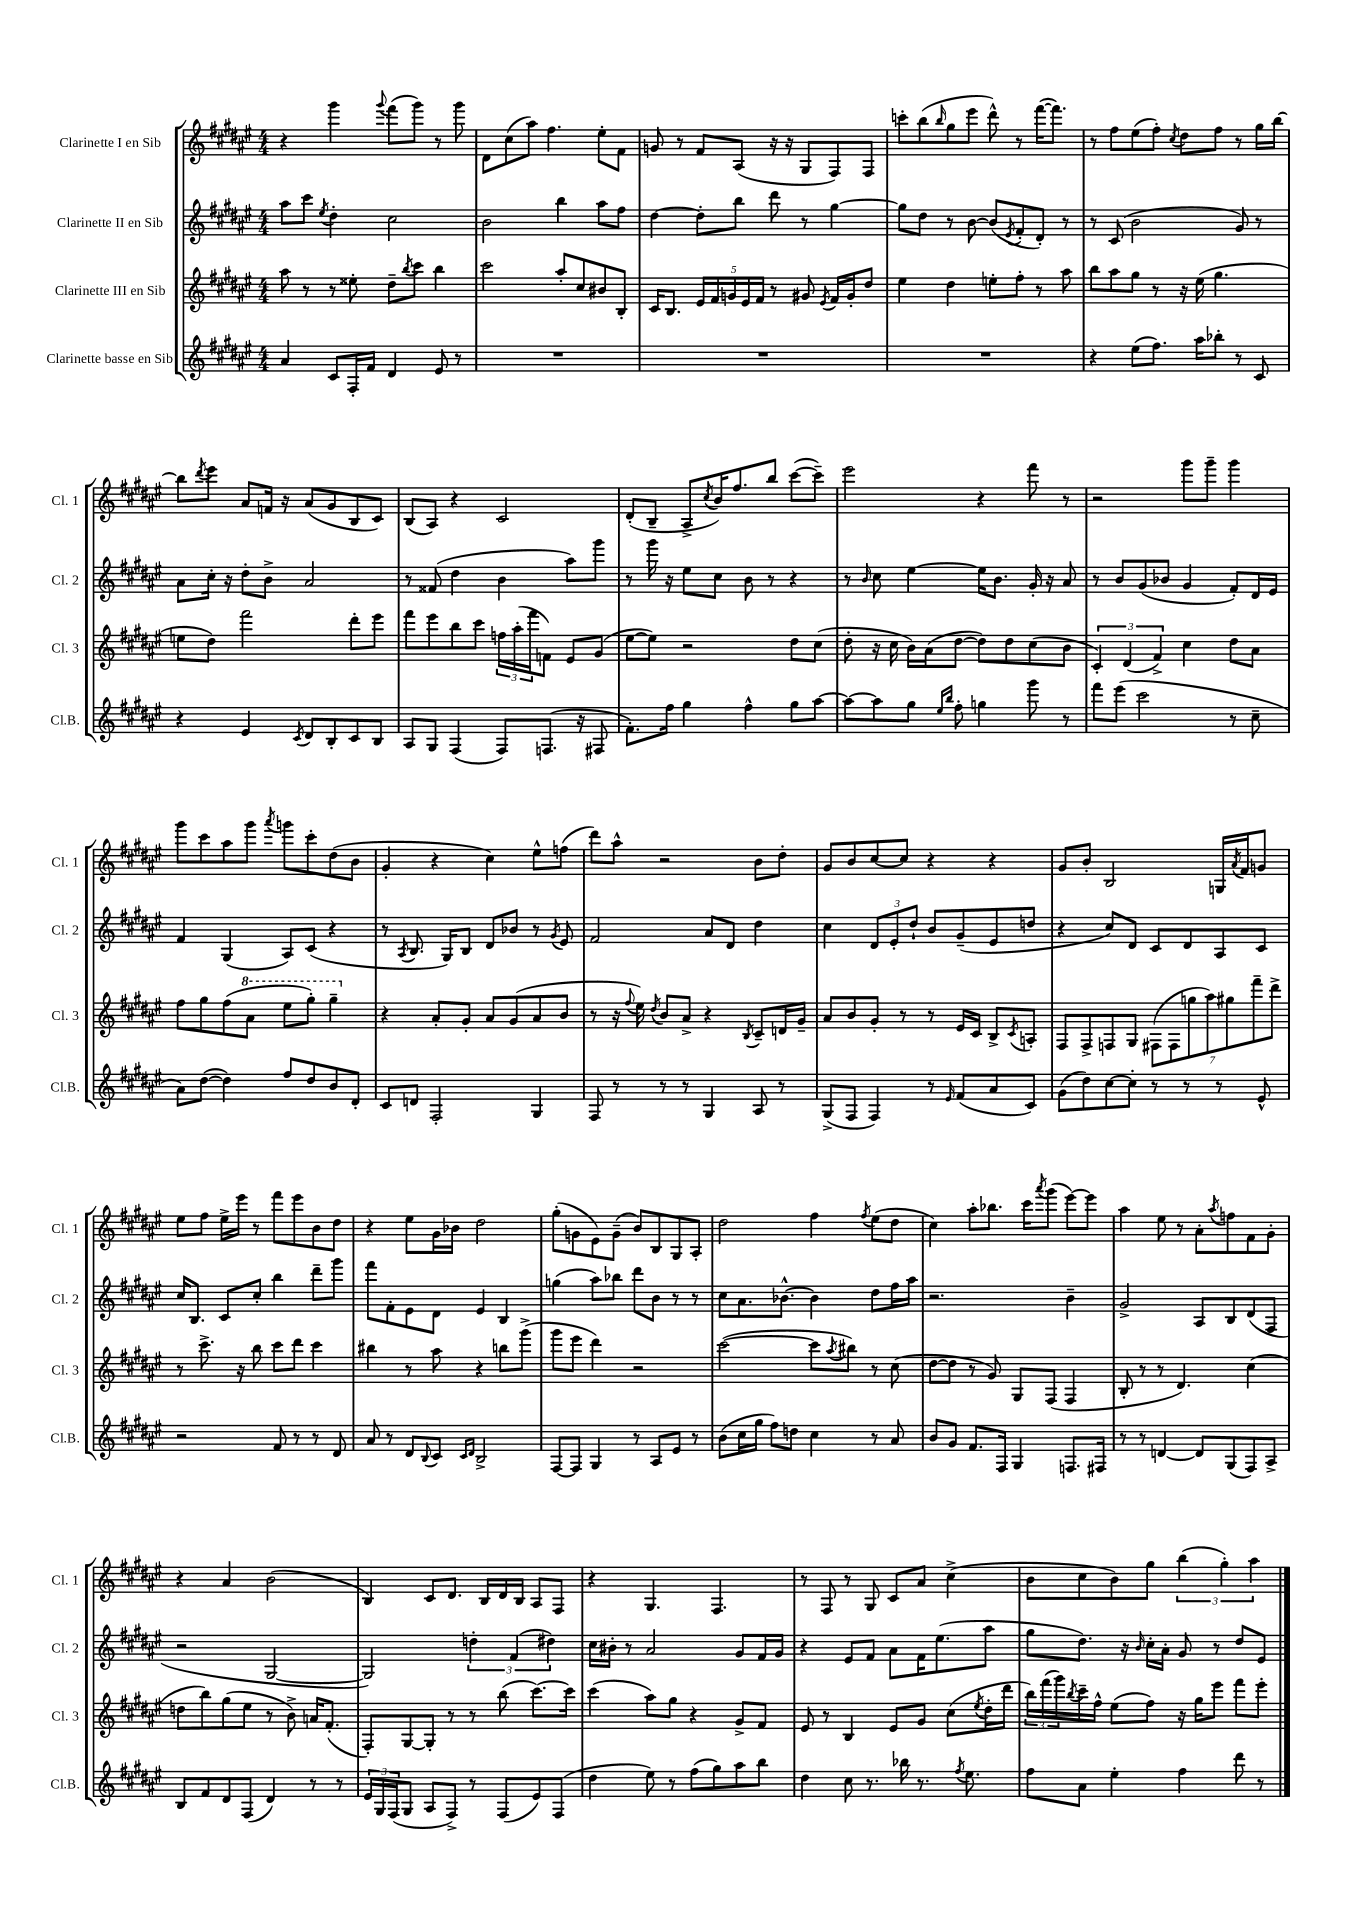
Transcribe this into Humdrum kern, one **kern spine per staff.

**kern	**kern	**kern	**kern
*part4	*part3	*part2	*part1
*staff4	*staff3	*staff2	*staff1
*I"Clarinette basse en Sib	*I"Clarinette III en Sib	*I"Clarinette II en Sib	*I"Clarinette I en Sib
*I'Cl.B.	*I'Cl. 3	*I'Cl. 2	*I'Cl. 1
*clefG2	*clefG2	*clefG2	*clefG2
*k[f#c#g#d#a#e#]	*k[f#c#g#d#a#e#]	*k[f#c#g#d#a#e#]	*k[f#c#g#d#a#e#]
*M4/4	*M4/4	*M4/4	*M4/4
=1	=1	=1	=1
4a#/	8aa#\	8aa#\L	4r
.	8r	8ccc#\J	.
.	.	8qee#/	.
8c#/L	8r	4dd#'\	4ggg#\
16F#'/L	8ee##X'\	.	.
16f#/JJ	.	.	.
.	.	.	8qqggg#/
4d#/	8dd#~\L	2cc#\	(8fff#\L
.	8qbb/	.	.
.	8ccc#\J	.	8ggg#\J)
8e#/	4bb\	.	8r
8r	.	.	8ggg#\
=2	=2	=2	=2
1r	2ccc#\	2b\	8d#\L
.	.	.	(8cc#\
.	.	.	8aa#\J)
.	.	.	4.ff#\
.	8aa#'/L	4bb\	.
.	8cc#/	.	.
.	8b#X/	8aa#\L	8ee#'\L
.	8B'/J	8ff#\J	8f#\J
=3	=3	=3	=3
1r	16c#/KL	[4dd#\	8gn/
.	8.B/J	.	.
.	.	.	8r
.	20e#/LL	8dd#'\L]	8f#/L
.	20f#/	.	.
.	20gn/	.	.
.	.	8bb\J	(8A#/J
.	20e#/	.	.
.	20f#/JJ	.	.
.	8r	8ddd#\	16r
.	.	.	16r
.	8g#X/	8r	8G#/L
.	8qe#/	.	.
.	16f#/LL	[4gg#\	8F#/)
.	16g#'/J	.	.
.	8dd#/J	.	8F#/J
=4	=4	=4	=4
1r	4ee#\	8gg#\L]	8cccn'\L
.	.	8dd#\J	(8bb\
.	.	.	16qqbb/
.	4dd#\	8r	8gg#\
.	.	[8b\	8eee#\J
.	8een'\L	(8b/L]	8ddd#^^\)
.	.	8qe#/	.
.	8ff#'\J	8f#'/	8r
.	8r	8d#'/J)	([16fff#\KL
.	.	.	8.fff#\J])
.	8aa#\	8r	.
=5	=5	=5	=5
4r	8bb\L	8r	8r
.	8aa#\	(8c#/	8ff#\L
(8ee#\L	8gg#\J	2b\	(8ee#\
8.ff#\J)	8r	.	8ff#'\J)
.	.	.	8qcc#/
.	16r	.	8dd#\L
16aa#\KL	(16ee#\	.	.
8bb-X'\J	4.gg#\	.	8ff#\J
8r	.	8g#/)	8r
8c#/	.	8r	16gg#\LL
.	.	.	[16bb\JJ
!!LO:LB:g=z
=6	=6	=6	=6
4r	8een\L	8a#\L	8bb\L]
.	.	.	8qddd#/
.	8dd#\J)	16cc#'\Jk	8eee#\J
.	.	16r	.
4e#/	2fff#\	8dd#'\L	8a#/L
.	.	8b^\J	16fn/Jk
.	.	.	16r
8qc#/	.	.	.
8d#/L	.	2a#/	(8a#/L
8B'/	.	.	8g#/
8c#/	8ddd#'\L	.	8B/
8B/J	8eee#\J	.	8c#/J)
=7	=7	=7	=7
8A#/L	8fff#\L	8r	(8B/L
8G#/J	8eee#\	(8f##X/	8A#/J)
(4F#/	8bb\	4dd#\	4r
.	8ccc#\J	.	.
8F#/L)	24ffn\LL	4b\	2c#/
.	(24aa#'\	.	.
.	24fff#\J	.	.
(8.Fn/J	8fn\J)	.	.
.	8e#/L	8aa#\L)	.
16r	.	.	.
8F#X/	(8g#/J	8ggg#\J	.
=8	=8	=8	=8
8.f#'\L)	[8ee#\L	8r	(8d#'/L
.	8ee#\J])	16ggg#\	8B~/J
16ff#\Jk	.	16r	.
4gg#\	2r	8ee#\L	8A#^/L
.	.	.	8qcc#/
.	.	8cc#\J	16b/K)
.	.	.	8.ff#/
4ff#^^\	.	8b\	.
.	.	8r	8bb/J
8gg#\L	8dd#\L	4r	([8ccc#\L
[8aa#\J	(8cc#\J	.	8ccc#~\J])
=9	=9	=9	=9
8aa#\L_	8dd#'\	8r	2eee#\
.	.	16qqb/	.
8aa#\]	16r	8cc#\	.
.	16cc#\	.	.
8gg#\J	16b\LL)	[4ee#\	.
.	(16a#\J	.	.
16qqee#/LL	.	.	.
16qqbb/JJ	.	.	.
8ff#'\	[8dd#\J	.	.
4ggn\	8dd#\L])	16ee#\KL]	4r
.	.	8.b\J	.
.	8dd#\	.	.
8ggg#\	(8cc#\	16g#'/	8fff#\
.	.	16r	.
8r	8b\J	8a#/	8r
=10	=10	=10	=10
8fff#\L	6c#'/)	8r	2r
(8eee#\J	.	8b/L	.
.	(6d#/	.	.
2ccc#\	.	(8g#/	.
.	6f#^/)	.	.
.	.	8b-X/J	.
.	4cc#\	4g#/	8ggg#\L
.	.	.	8ggg#~\J
8r	8dd#\L	8f#'/L)	4ggg#\
8cc#~\	8a#\J	16d#/L	.
.	.	16e#/JJ	.
!!LO:LB:g=z
=11	=11	=11	=11
8a#\L)	8ff#\L	4f#/	8ggg#\L
([8dd#\J	8gg#\	.	8ccc#\
4dd#\])	(8ff#\	(4G#/	8aa#\
*	*8va	*	*
.	8aa#\J	.	8ggg#\J
.	.	.	8qaaa#/
8ff#/L	8eee#\L	8A#/L)	8gggn\L
8dd#/	8ggg#'\J)	(8c#/J	8ccc#'\
8b/	4ggg#~\	4r	(8dd#\
8d#'/J	.	.	8b\J
=12	=12	=12	=12
*	*X8va	*	*
8c#/L	4r	8r	4g#'/
.	.	8qA#/	.
8dn/J	.	8.B/	.
2F#'/	8a#'/L	.	4r
.	.	16G#/KL)	.
.	8g#'/J	8B/J	.
.	8a#/L	8d#/L	4cc#\)
.	(8g#/	8b-X/J	.
4G#/	8a#/	8r	8ee#^^\L
.	.	8qg#/	.
.	8b/J	8e#/	(8ffn\J
=13	=13	=13	=13
8F#/	8r	2f#/	8ddd#\L)
8r	16r	.	8aa#^^\J
.	8qqff#/	.	.
.	16ee#\)	.	.
.	8qdd#/	.	.
8r	8b/L	.	2r
8r	8a#^/J	.	.
4G#/	4r	8a#/L	.
.	.	8d#/J	.
.	8qB/	.	.
8A#/	8c#~/L	4dd#\	8b\L
8r	16dn/L	.	8dd#'\J
.	16g#~/JJ	.	.
=14	=14	=14	=14
(8G#^/L	8a#/L	4cc#\	8g#/L
8F#/J	8b/	.	8b/
4F#/)	8g#'/J	12d#/L	[8cc#/
.	.	12e#'/	.
.	8r	.	8cc#/J]
.	.	12dd#`/J	.
8r	8r	8b/L	4r
16qqe#/	.	.	.
(8f#/L	16e#/LL	(8g#~/	.
.	16c#/JJ	.	.
8a#/	8B^/L	8e#/	4r
.	8qc#/	.	.
8c#/J)	8An'/J	8ddn/J	.
=15	=15	=15	=15
(8g#\L	8F#/L	4r	8g#/L
8dd#\)	8F#^/	.	8b'/J
[8cc#\	8Fn/	8cc#/L)	2B/
8cc#'\J]	8G#/J	8d#/J	.
8r	(14F#X\L	8c#/L	.
.	14F#\	.	.
8r	.	8d#/	.
.	14ggn\	.	.
.	14aa#\)	.	.
8r	.	8A#/	16Gn/LL
.	14gg#X\	.	.
.	.	.	8qa#/
.	.	.	16f#/J
.	14fff#~\	.	.
8e#^^/	.	8c#/J	8gn/J
.	14ddd#^\J	.	.
!!LO:LB:g=z
=16	=16	=16	=16
2r	8r	16cc#/KL	8ee#\L
.	.	8.B/J	.
.	8.ccc#^\	.	8ff#\J
.	.	8c#/L	16ee#^\LL
.	16r	.	16eee#\JJ
.	8bb\	8cc#'/J	8r
8f#/	8ccc#\L	4bb\	8fff#\L
8r	8ddd#\J	.	8eee#\
8r	4ccc#\	8ddd#~\L	8b\
8d#/	.	8ggg#\J	8dd#\J
=17	=17	=17	=17
8a#/	4bb#X\	8fff#\L	4r
8r	.	8f#'\	.
8d#/L	8r	8e#\	8ee#\L
8qqB/	.	.	.
8c#/J	8aa#\	8d#\J	16g#\L
.	.	.	16b-X\JJ
16qqc#/LL	.	.	.
16qqd#/JJ	.	.	.
2B^/	4r	4e#/	2dd#\
.	8bbn\L	4B/	.
.	(8ggg#^\J	.	.
=18	=18	=18	=18
[8F#/L	8ggg#\L	(4ggn\	(8gg#'\L
8F#/J]	8eee#\J	.	8gn\
4G#/	4ddd#\)	8aa#\L)	8e#\)
.	.	8bb-X\J	(8g~\J
8r	2r	8ddd#\L	8b/L)
8A#/L	.	8b\J	8B/
8e#/J	.	8r	8G#/
8r	.	8r	8A#'/J
=19	=19	=19	=19
(8b\L	([2ccc#\	8cc#\L	2dd#\
16cc#\L	.	8.a#\	.
16gg#\JJ	.	.	.
8ff#\L)	.	.	.
.	.	[8.b-X^^\J	.
8ddn\J	.	.	.
4cc#\	8ccc#\L]	4b-\]	4ff#\
.	8qaa#/	.	.
.	8bb#X\J)	.	.
.	.	.	8qff#/
8r	8r	8dd#\L	(8ee#\L
8a#/	(8cc#\	16ff#\L	8dd#\J
.	.	16aa#\JJ	.
=20	=20	=20	=20
8b/L	[8dd#\L	2.r	4cc#\)
8g#/J	8dd#\J]	.	.
8.f#/L	8r	.	8aa#'\L
.	8g#/)	.	8.bb-X\J
16F#/Jk	.	.	.
4G#/	8G#/L	.	.
.	.	.	16ccc#\KL
.	.	.	8qaaa#/
.	(8F#/J	.	(8ggg#\J
8.Fn/L	4F#/	4b~\	[8eee#\L)
.	.	.	8eee#\J]
16F#X/Jk	.	.	.
=21	=21	=21	=21
8r	8B'/	2g#^/	4aa#\
8r	8r	.	.
[4dn/	8r	.	8ee#\
.	4.d#/)	.	8r
8d/L]	.	8A#/L	8a#'\L
.	.	.	8qaa#/
(8G#/	.	8B/	8ffn\
8F#/)	(4cc#\	(8d#/	8f#\
8A#^/J	.	8F#/J	8g#'\J
!!LO:LB:g=z
=22	=22	=22	=22
8B/L	8ddn\L	2r	4r
8f#/	8bb\)	.	.
8d#/	(8gg#\	.	4a#/
(8F#/J	8ee#\J	.	.
4d#/)	8r	[2G#/	(2b\
.	8b^\)	.	.
8r	16an/KL	.	.
.	(8.f#'/J	.	.
8r	.	.	.
=23	=23	=23	=23
24e#/LL	8F#'/L)	2G#/])	4B/)
24G#/	.	.	.
(24F#/J	.	.	.
8G#/J	[8G#/	.	.
8A#/L	8G#'/J]	.	8c#/L
8F#^/J)	8r	.	8.d#/J
8r	8r	6ddn'\	.
.	.	.	16B/LL
(8F#/L	(8bb\	.	16d#/
.	.	(6f#/	.
.	.	.	16B/JJ
8e#/)	[8.ccc#\L)	.	8A#/L
.	.	6dd#X\)	.
(8F#/J	.	.	8F#/J
.	16ccc#\Jk]	.	.
=24	=24	=24	=24
4dd#\	(4ccc#\	16cc#\LL	4r
.	.	16b#X'\JJ	.
.	.	8r	.
8ee#\)	8aa#\L)	2a#/	4.G#/
8r	8gg#\J	.	.
(8ff#\L	4r	.	.
8gg#\)	.	.	4.F#/
8aa#\	8g#^/L	8g#/L	.
8bb\J	8f#/J	16f#/L	.
.	.	16g#/JJ	.
=25	=25	=25	=25
4dd#\	8e#/	4r	8r
.	8r	.	8F#/
8cc#\	4B/	8e#/L	8r
8.r	.	8f#/J	8G#/
.	8e#/L	8a#\L	8c#/L
16bb-X\	.	.	.
8.r	8g#/J	16f#\K	8a#/J
.	.	(8.ee#\	.
.	(8cc#\L	.	(4cc#^\
8qff#/	.	.	.
8.ee#\	.	.	.
.	8qee#/	.	.
.	16dd#'\L	8aa#\J	.
.	16ddd#\JJ	.	.
=26	=26	=26	=26
8ff#\L	24bb\LL)	8gg#\L	8b\L
.	(24fff#\	.	.
.	24ggg#\)	.	.
.	8qbb/	.	.
8a#\J	16ccc#~\	8.dd#\J)	8cc#\
.	16ff#^^\JJ	.	.
4ee#'\	(8ee#\L	.	8b\)
.	.	16r	.
.	.	16qqb/	.
.	8ff#\J)	16cc#'\LL	8gg#\J
.	.	16a#'\JJ	.
4ff#\	16r	8g#/	(6bb\
.	16gg#\KL	.	.
.	8eee#\J	8r	.
.	.	.	6gg#'\)
8ddd#\	8fff#\L	8dd#/L	.
.	.	.	6aa#\
8r	8eee#'\J	8e#/J	.
==	==	==	==
*-	*-	*-	*-
